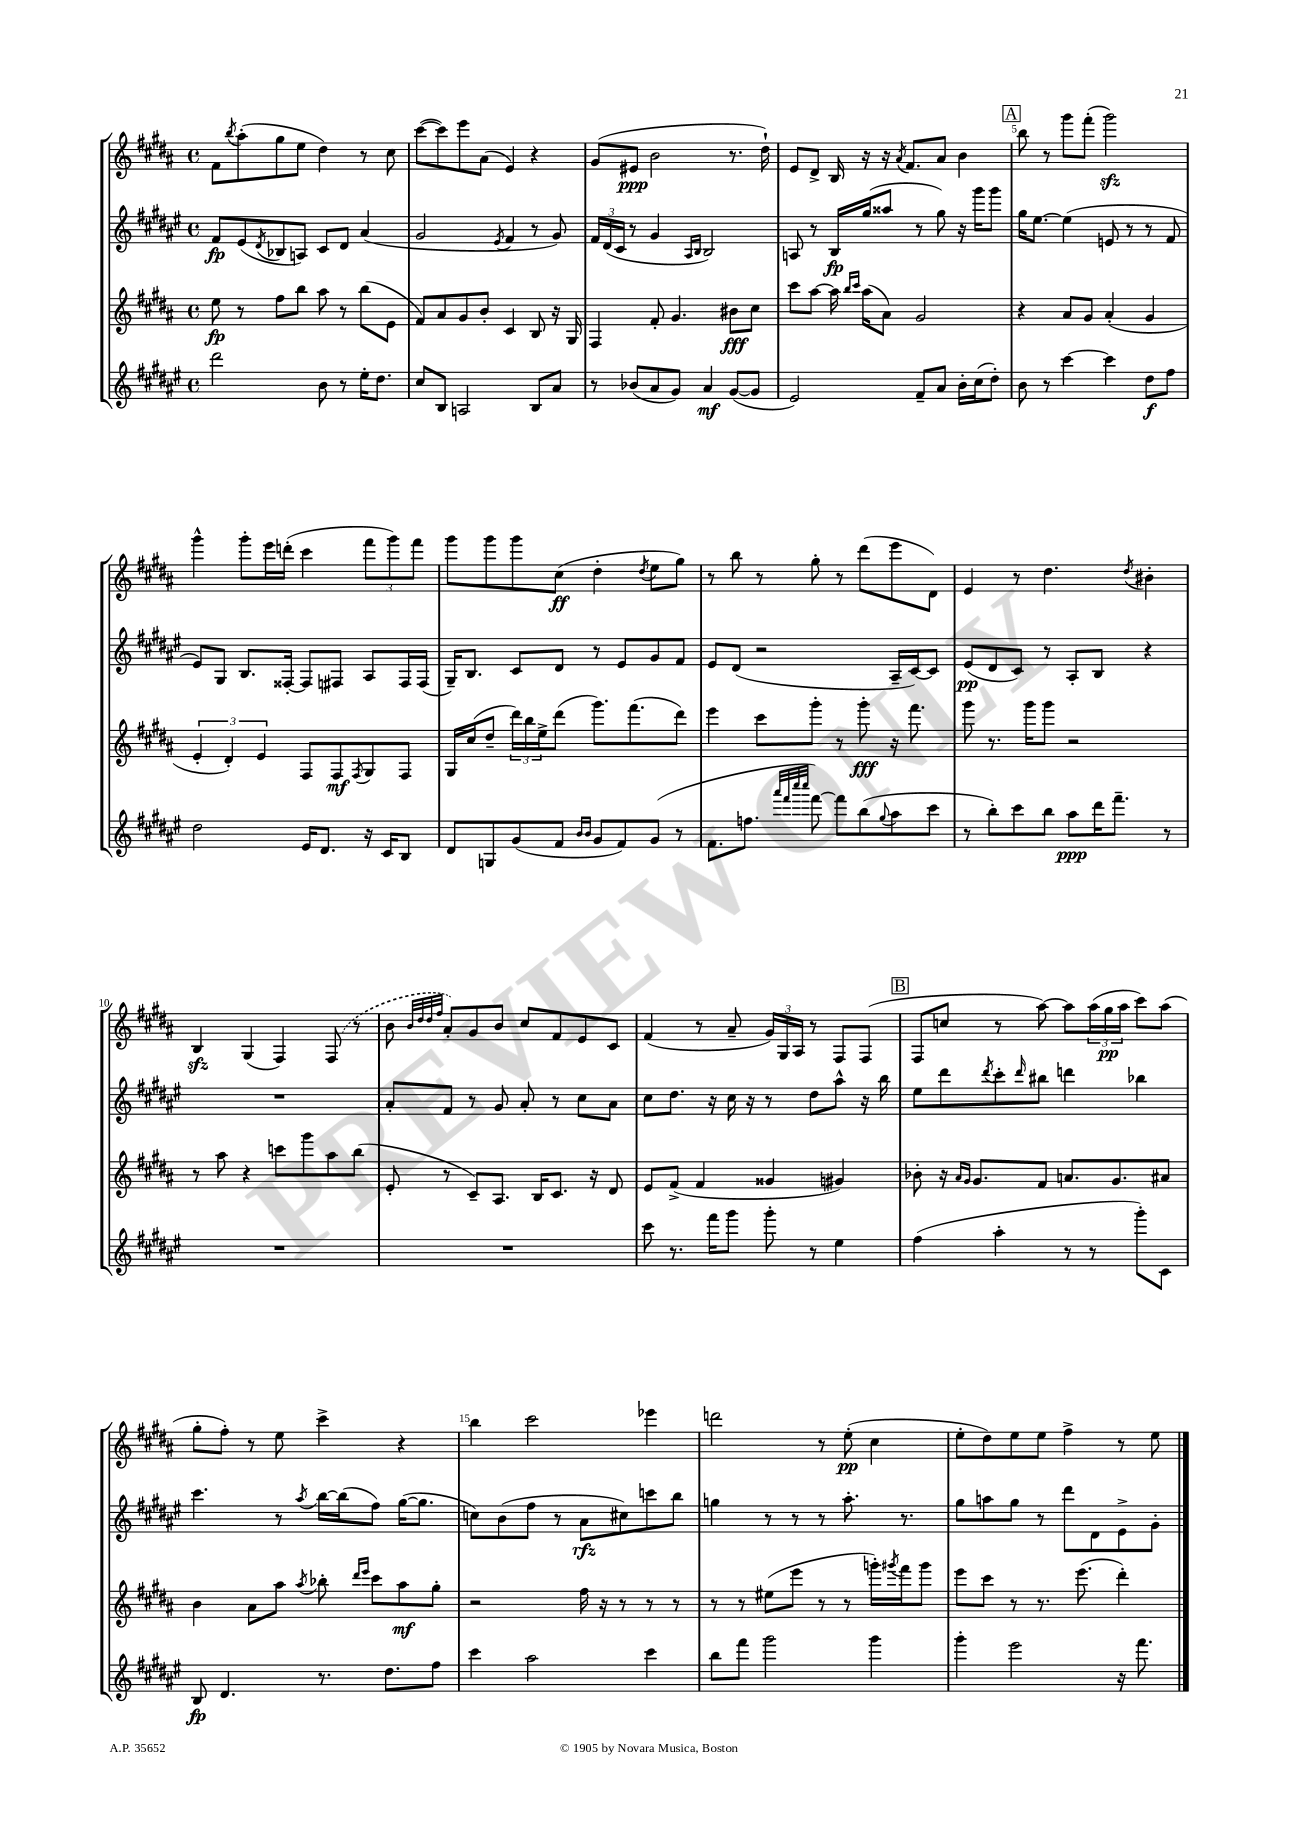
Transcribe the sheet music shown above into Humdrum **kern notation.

**kern	**kern	**kern	**kern
*staff4	*staff3	*staff2	*staff1
*clefG2	*clefG2	*clefG2	*clefG2
*k[f#c#g#d#a#e#]	*k[f#c#g#d#a#]	*k[f#c#g#d#a#e#]	*k[f#c#g#d#a#]
*M4/4	*M4/4	*M4/4	*M4/4
*met(c)	*met(c)	*met(c)	*met(c)
2ddd#\	8ee\	8f#/L	8f#\L
.	.	.	8qbb/
.	8r	(8e#/	(8aa#'\
.	.	8qd#/	.
.	8ff#\L	8B-/	8gg#\
.	8bb\J	8A/J)	8ee\J
8b\	8aa#\	8c#/L	4dd#\)
8r	8r	8d#/J	.
16ee#'\LK	(8bb\L	(4a#/	8r
8.dd#\J	.	.	.
.	8e\J	.	8cc#\
=	=	=	=
8cc#/L	8f#/L)	2g#/	([8ccc#\L
8B/J	8a#/	.	8ccc#\])
2A/	8g#/	.	8eee\
.	8b'/J	.	(8a#\J
.	.	8qe#/	.
.	4c#/	4f#/	4e/)
8B/L	8B/	8r	4r
8a#/J	16r	8g#/)	.
.	16G#/	.	.
=	=	=	=
8r	4F#/	24f#/LL	(8g#/L
.	.	(24d#/	.
.	.	24c#/JJ	.
(8b-/L	.	8r	8e#/J
8a#/	8f#'/	4g#/	2b\
8g#/J)	4.g#/	.	.
.	.	16qqA#/LL	.
.	.	16qqB/JJ	.
4a#/	.	2B/)	.
([8g#/L	8b#\L	.	8.r
8g#/]J	8cc#\J	.	.
.	.	.	16dd#`\)
=	=	=	=
2e#/)	8ccc#\L	8A/	8e/L
.	[8aa#\J	8r	8d#^/J
.	16aa#\]	16B/LL	16B/
.	16qqbb/LL	.	.
.	16qqccc#/JJ	.	.
.	(16aa#\LK	(16gg#/J	16r
.	8a#\J)	8aa##/J	16r
.	.	.	8qa#/
.	.	.	8.f#/L
8f#~/L	2g#/	8r	.
8a#/J	.	8gg#\)	8a#/J
16b'\LL	.	16r	4b\
(16cc#\J	.	16ggg#\LK	.
8dd#'\J)	.	8ggg#\J	.
=	=	=	=
8b\	4r	16gg#\LK	8bb\
.	.	[8.ee#\J	.
8r	.	.	8r
[4ccc#\	8a#/L	(4ee#\]	8ggg#\L
.	8g#/J	.	(8fff#'\J
4ccc#\]	(4a#'/	8e/	2ggg#\)
.	.	8r	.
8dd#\L	4g#/	8r	.
8ff#\J	.	8f#/	.
=	=	=	=
2dd#\	6e'/	8e#/L)	4ggg#^^\
.	.	8G#/J	.
.	6d#'/)	.	.
.	.	8.B/L	8ggg#'\L
.	6e/	.	.
.	.	.	16eee\L
.	.	[16F##'/Jk	(16ddd'\JJ
16e#/LK	8F#/L	8F##/]L	4ccc#\
8.d#/J	.	.	.
.	8F#/	8F#/J	.
.	8qF#/	.	.
16r	8G#/	8A#/L	12fff#\L
16c#/LK	.	.	.
.	.	.	12ggg#\)
8B/J	8F#/J	16F#/L	.
.	.	.	12fff#\J
.	.	(16F#/JJ	.
=	=	=	=
8d#/L	16G#/LL	16G#~/LK)	8ggg#\L
.	(16cc#/J	8.B/J	.
8G/	8dd#~/J	.	8ggg#\
(8g#/	24ddd#\LL)	8c#/L	8ggg#\
.	24bb\	.	.
.	24ee^\J	.	.
8f#/J	(8ddd#\J	8d#/J	(8cc#\J
16qqb/LL	.	.	.
16qqb/JJ	.	.	.
8g#/L	8.ggg#\L)	8r	4dd#'\
8f#/)	.	8e#/L	.
.	(8.fff#\	.	.
.	.	.	8qdd#/
(8g#/J	.	8g#/	8ee\L
8r	8ddd#\J)	8f#/J	8gg#\J)
=	=	=	=
8.f#\L	4eee\	8e#/L	8r
.	.	(8d#/J	8bb\
8.ff\J	.	.	.
.	8ccc#\L	2r	8r
32qqaaa#/LLL	.	.	.
32qqfff#/	.	.	.
32qqcccc#/	.	.	.
32qqcccc#/JJJ	.	.	.
[8fff#\)	8ggg#'\J	.	8gg#'\
8fff#\]L	8r	.	8r
(8bb\	8ggg#'\	.	(8ddd#\L
8qqgg#/	.	.	.
8aa#\	16r	16A#~/LL	8eee\
.	8.fff#\	[16c#/J)	.
8ccc#\J	.	8c#/]J	8d#\J)
=	=	=	=
8r	8ggg#\	(8e#/L	4e/
8bb'\L)	8.r	8d#/	.
8ccc#\	.	8c#/J)	8r
.	16ggg#\LK	.	.
8bb\J	8ggg#\J	8r	4.dd#\
8aa#\L	2r	8A#'/L	.
16ddd#\K	.	8B/J	.
8.fff#~\J	.	.	.
.	.	.	8qdd#/
.	.	4r	4b#'\
8r	.	.	.
=	=	=	=
1r	8r	1r	4B/
.	8aa#\	.	.
.	4r	.	(4G#/
.	8ccc\L	.	4F#/)
.	8ggg#\	.	.
.	8aa#\	.	(8F#/
.	(8bb\J	.	8r
=	=	=	=
1r	8e'/	8a#'/L	8b\
.	.	.	32qqb/LLL
.	.	.	32qqdd#/
.	.	.	32qqdd#/
.	.	.	32qqff#/JJJ
.	8r	8f#/J	8a#'/L)
.	8c#~/L)	8r	8g#/
.	8.A#/J	8g#/	8b/J
.	.	8a#'/	8cc#/L
.	16B/LK	.	.
.	8.c#/J	8r	8f#/
.	.	8cc#\L	8e/
.	16r	.	.
.	8d#/	8a#\J	8c#/J
=	=	=	=
8ccc#\	8e/L	8cc#\L	(4f#/
8.r	(8f#^/J	8.dd#\J	.
.	4f#/	.	8r
16fff#\LK	.	16r	.
8ggg#\J	.	16cc#\	8a#~/
.	.	16r	.
8ggg#'\	4g##/	8r	24g#/LL)
.	.	.	24G#/
.	.	.	24A#/JJ
8r	.	8dd#\L	8r
4ee#\	4g#/)	8aa#^^\J	8F#/L
.	.	16r	(8F#/J
.	.	16bb\	.
=	=	=	=
(4ff#\	8b-'\	8ee#\L	8F#/L
.	16r	8ddd#\	8cc/J
.	16qqa#/LL	.	.
.	16qqg#/JJ	.	.
.	8.g#/L	.	.
.	.	8qddd#/	.
4aa#'\	.	8ccc#'\	8r
.	.	16qqddd#/	.
.	8f#/J	8bb#\J	[8aa#\)
8r	8.a/L	4ddd\	8aa#\]L
8r	.	.	(24aa#\L
.	.	.	24gg#\
.	8.g#/	.	.
.	.	.	24aa#\JJ
8ggg#'\L)	.	4bb-\	8ccc#\L)
8c#\J	8a#/J	.	(8aa#\J
=	=	=	=
8B/	4b\	4.ccc#\	8gg#'\L
4.d#/	.	.	8ff#'\J)
.	8a#\L	.	8r
.	8aa#\J	8r	8ee\
.	8qaa#/	8qaa#/	.
8.r	8bb-'\	[16bb\LL	4ccc#^\
.	.	(16bb\]J	.
.	16qqddd#/LL	.	.
.	16qqeee/JJ	.	.
.	8ccc#\L	8ff#\J)	.
8.dd#\L	.	.	.
.	8aa#\	([16gg#\LK	4r
.	.	8.gg#\]J	.
8ff#\J	8gg#'\J	.	.
=	=	=	=
4ccc#\	2r	8cc\L)	4bb\
.	.	(8b\	.
2aa#\	.	8ff#\J	2ccc#\
.	.	8r	.
.	16ff#\	8a#\L	.
.	16r	.	.
.	8r	8cc#\)	.
4ccc#\	8r	8ccc\	4eee-\
.	8r	8bb\J	.
=	=	=	=
8bb\L	8r	4gg\	2ddd\
8fff#\J	8r	.	.
2ggg#\	(8ee#\L	8r	.
.	8eee\J	8r	.
.	8r	8r	8r
.	8r	8.aa#'\	(8ee'\
4ggg#\	16ggg'\LL)	.	4cc#\
.	8qggg#/	.	.
.	16fff#\J	8.r	.
.	8ggg#\J	.	.
=	=	=	=
4ggg#'\	8eee\L	8gg#\L	8ee'\L
.	8ccc#\J	8aa\	8dd#\)
2eee#\	8r	8gg#\J	8ee\
.	8.r	8r	8ee\J
.	.	8ddd#\L	4ff#^\
.	(8.eee\	.	.
.	.	8d#\	.
16r	4ddd#'\)	8e#^\	8r
8.fff#\	.	.	.
.	.	8g#'\J	8ee\
==	==	==	==
*-	*-	*-	*-
